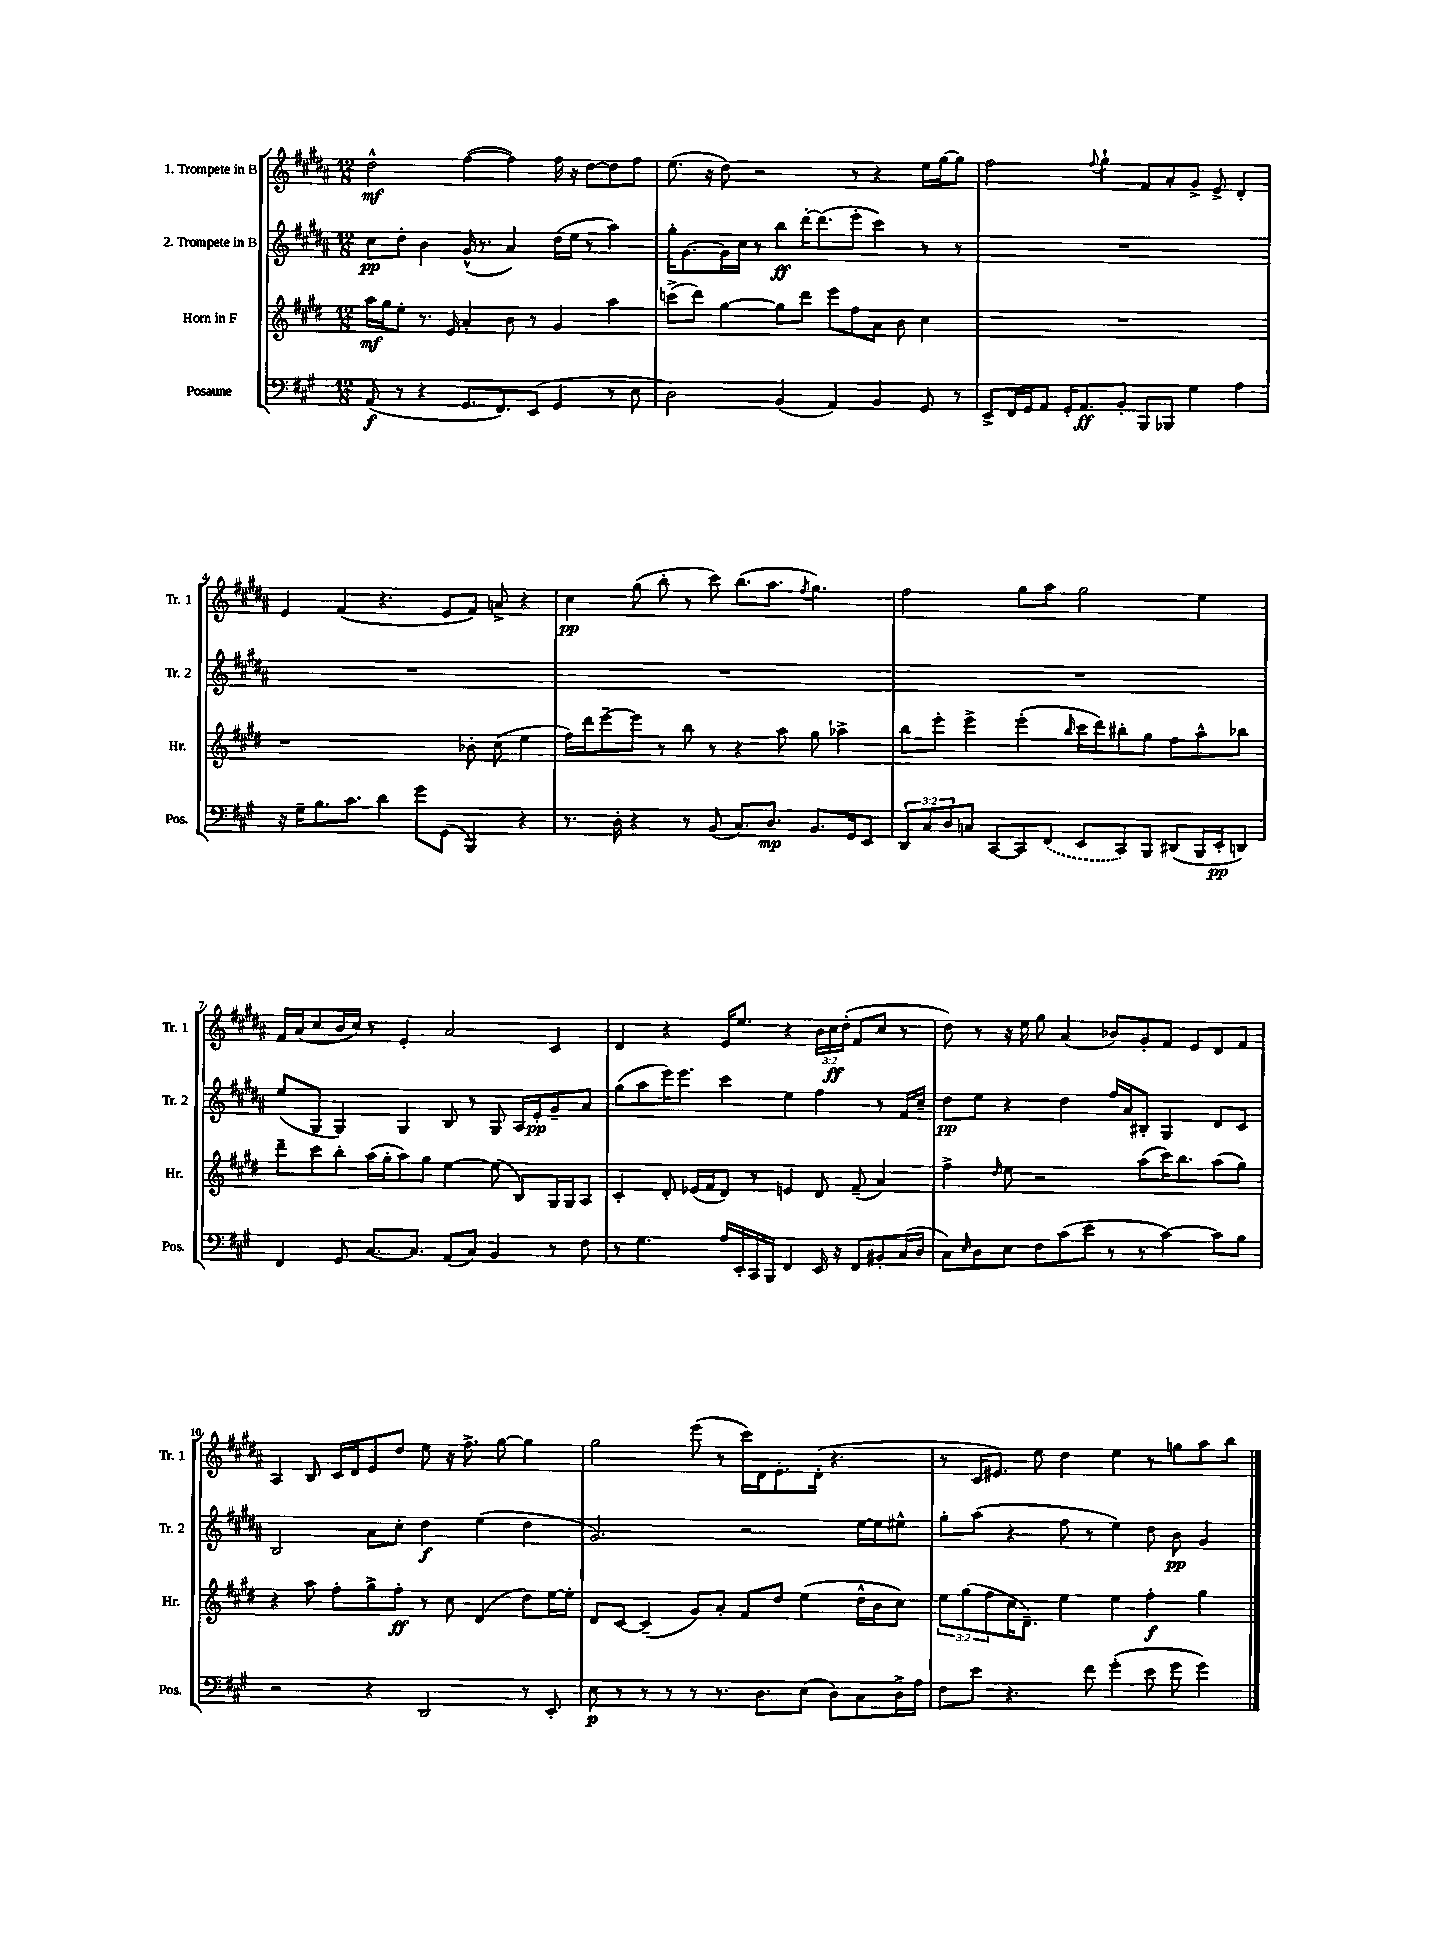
<<
\new StaffGroup <<
\new Staff = "s0" \with { instrumentName = "1. Trompete in B" shortInstrumentName = "Tr. 1" } {
    \clef treble \key b \major \numericTimeSignature \time 12/8 \override Staff.TupletNumber.text = #tuplet-number::calc-fraction-text
    dis''2-^\mf fis''4~( fis''4) fis''16 r16 dis''8~ dis''8 fis''8 |
    e''8.( r16 dis''8) r2 r8 r4 e''16 gis''16~ gis''8 |
    fis''2 \appoggiatura { fis''8 } gis''4-! fis'8 ais'8-. gis'8-> e'8-> dis'4-. |
    e'4 fis'4( r4. e'8 fis'8) a'8-> r4 |
    cis''4\pp gis''8( b''8-. r8 cis'''8) b''8.( ais''8. \acciaccatura { fis''8 } gis''4.) |
    fis''2 gis''8 ais''8 gis''2 e''4 |
    fis'16 ais'16( cis''8 b'16 cis''16) r8 e'4-. ais'2 cis'4 |
    dis'4 r4 e'16 e''8. r4 \tuplet 3/2 { b'16 cis''16\ff dis''16-.( } fis'8 cis''8 r8 |
    dis''8) r8 r16 e''16 gis''8 ais'4( bes'8) gis'8-. fis'8 e'8 dis'8 fis'8 |
    ais4 b8 cis'16 dis'16 e'8 dis''8 e''8 r16 fis''8.-> gis''8~ gis''4 |
    gis''2 e'''8( r8 cis'''16) dis'16 e'8.-. dis'16-.( r4. |
    r8 cis'16 eis'8.) e''8 dis''4 e''4 r8 g''8 ais''8 b''8 \bar "|." |
}
\new Staff = "s1" \with { instrumentName = "2. Trompete in B" shortInstrumentName = "Tr. 2" } {
    \clef treble \key b \major \numericTimeSignature \time 12/8
    cis''8\pp dis''8-. b'4 gis'16-^( r8. ais'4) dis''16( e''16 r8 ais''4) |
    gis''16-. gis'8.~ gis'16 cis''16 r8 b''8\ff dis'''16~-. dis'''8.( e'''8-. cis'''4) r8 r8 |
    R1. |
    R1. |
    R1. |
    R1. |
    e''8( gis8 gis4) gis4 b8 r8 gis8 ais16 e'16-.\pp gis'8-- ais'8 |
    gis''8( ais''8 e'''16) e'''8. cis'''4 e''4 fis''4 r8 fis'16 cis''16-- |
    dis''8\pp e''8 r4 dis''4 fis''16 ais'16 bis8-. gis4 dis'8 cis'8 |
    b2 ais'8 cis''8-. dis''4\f e''4( dis''4 |
    gis'2.) r2 e''16~ e''16 eis''8-^ |
    gis''8-. ais''8( r4 fis''8 r8 e''4) dis''8 b'8\pp gis'4 \bar "|." |
}
\new Staff = "s2" \with { instrumentName = "Horn in F" shortInstrumentName = "Hr." } {
    \clef treble \key e \major \numericTimeSignature \time 12/8 \override Staff.TupletNumber.text = #tuplet-number::calc-fraction-text
    a''16\mf gis''16 e''8-. r8. e'16 a'4-. b'8 r8 gis'4 a''4 |
    c'''8->( dis'''8) gis''4~ gis''8 dis'''8 e'''8 fis''8 a'8 b'8 cis''4 |
    R1. |
    r1 bes'8-. cis''8( e''4 |
    fis''16) dis'''16 e'''8~-- e'''8 r8 b''8 r8 r4 a''8 gis''8 aes''4-> |
    b''8 e'''8-. e'''4-> e'''4-.( \grace { b''16 } cis'''16 dis'''16) bis''8-. gis''8 fis''8 a''8-^ bes''8 |
    dis'''8-- cis'''8 b''8-. a''16( gis''16-. a''8) gis''8 e''4~ e''8( b8) gis16 gis16 a8 |
    cis'4-. dis'8-. ees'16( fis'16 dis'8) r8 e'4 dis'8 fis'8--( a'4) |
    fis''4-> \grace { dis''16 } e''8 r2 a''8( cis'''16) b''8. a''8( gis''8) |
    r4 a''8 fis''8-. gis''8-> fis''8-.\ff r8 cis''8 dis'4( dis''8) e''16~ e''16-. |
    dis'8 cis'8~ cis'4--( gis'8) a'8-. fis'8 dis''8 e''4( dis''16-^ b'16 cis''8) |
    \tuplet 3/2 { e''8 gis''8( fis''8 } cis''16 dis'8.--) e''4 e''4 fis''4-.\f gis''4 \bar "|." |
}
\new Staff = "s3" \with { instrumentName = "Posaune" shortInstrumentName = "Pos." } {
    \clef bass \key a \major \numericTimeSignature \time 12/8 \override Staff.TupletNumber.text = #tuplet-number::calc-fraction-text
    a,8\f( r8 r4 gis,8. fis,8.) e,8( gis,4 r8 e8 |
    d2) b,4( a,4) b,4 gis,8 r8 |
    e,8-> fis,16 gis,16 a,8 gis,16-. a,8.\ff b,8-. b,,8 bes,,8 gis4 a4 |
    r16 gis16-- b8. cis'8. d'4 gis'8 gis,8( b,,4) r4 |
    r8. d16-. r4 r8 b,8( cis8.) d8.\mp b,8. gis,16 e,8 |
    \tuplet 3/2 { d,8 cis8 d8 } c8 cis,8~ cis,8 \once \slurDashed fis,8( e,8 cis,8) b,,8 dis,8( b,,16 e,16-.\pp d,8) |
    fis,4 gis,8 cis8.~ cis8. a,8( cis8) b,4 r8 fis8 |
    r8 gis4. a16 e,16-. cis,16 b,,16 fis,4 e,16 r16 fis,8 bis,8-. cis16( d16 |
    cis8) \grace { e16 } d8 e8 fis8 cis'8( e'8 r8 r8 cis'4~) cis'8 b8 |
    r2 r4 d,2 r8 e,8-. |
    e8\p r8 r8 r8 r8 r8. d8. e8( d8) cis8 d16-> a16 |
    fis8 e'8 r4. fis'8 gis'4-.( e'8 gis'8 gis'4) \bar "|." |
}
>>
>>
